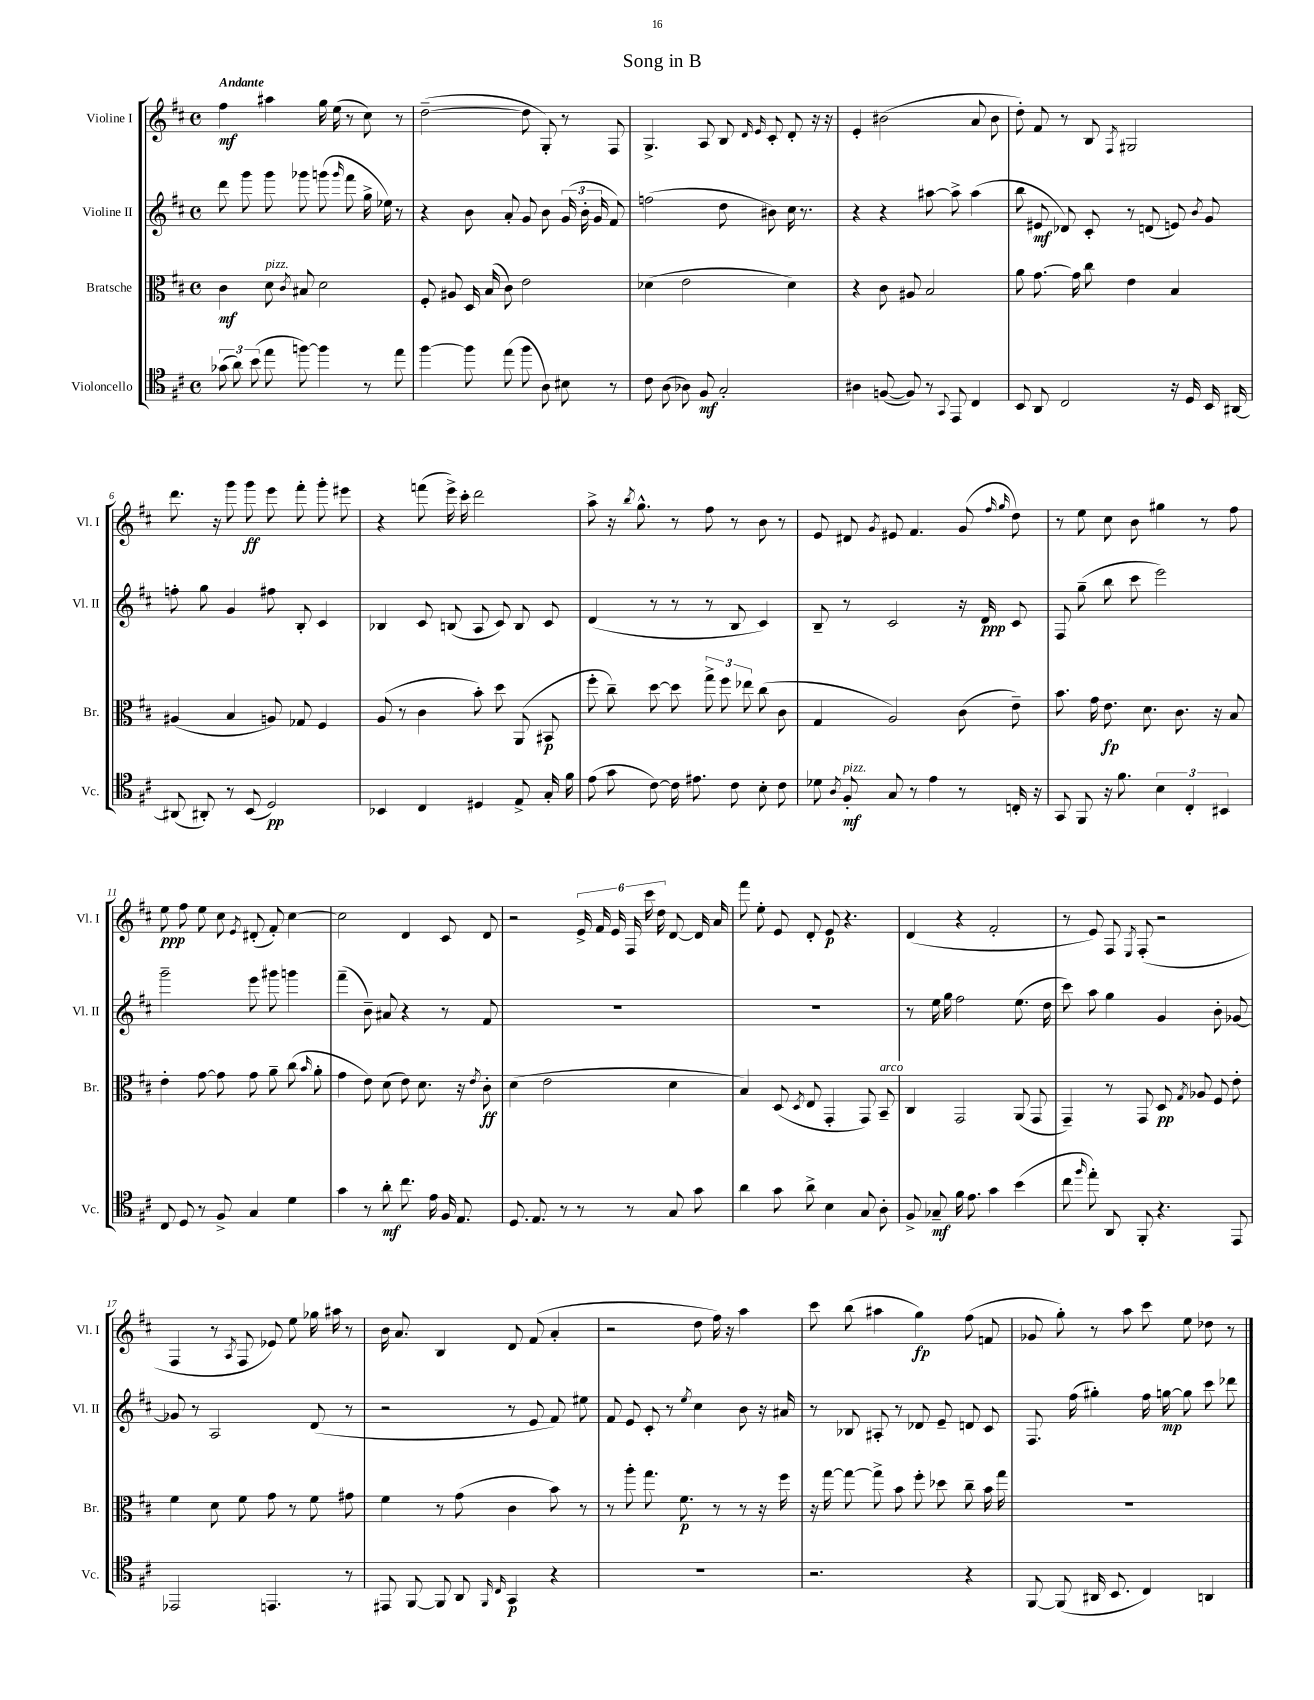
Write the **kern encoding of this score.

**kern	**dynam	**kern	**dynam	**kern	**dynam	**kern	**dynam
*part4	*part4	*part3	*part3	*part2	*part2	*part1	*part1
*staff4	*staff4	*staff3	*staff3	*staff2	*staff2	*staff1	*staff1
*I"Violoncello	*	*I"Bratsche	*	*I"Violine II	*	*I"Violine I	*
*I'Vc.	*	*I'Br.	*	*I'Vl. II	*	*I'Vl. I	*
*clefC4	*	*clefC3	*	*clefG2	*	*clefG2	*
*k[f#c#]	*	*k[f#c#]	*	*k[f#c#]	*	*k[f#c#]	*
*M4/4	*	*M4/4	*	*M4/4	*	*M4/4	*
*met(c)	*	*met(c)	*	*met(c)	*	*met(c)	*
=1	=1	=1	=1	=1	=1	=1	=1
!	!	!	!	!	!	!LO:TX:a:B:t=Andante	!
(12g-X\	.	4c#\	mf	8ddd\	.	4ff#\	mf
12a\)	.	.	.	.	.	.	.
.	.	.	.	8ggg\	.	.	.
(12b\	.	.	.	.	.	.	.
!	!	!LO:TX:a:i:t=pizz.	!	!	!	!	!
8ee\	.	8d\	.	8ggg\	.	4aa#X\	.
.	.	8qc#/	.	.	.	.	.
[8ffn\)	.	8B#X/	.	8ggg-X\	.	.	.
4ff\]	.	2d\	.	(8gggn\	.	16gg\	.
.	.	.	.	.	.	(16ee\	.
.	.	.	.	16qqggg/	.	.	.
.	.	.	.	8fff#\	.	8r	.
8r	.	.	.	16gg^\	.	8cc#\)	.
.	.	.	.	16ee-X\)	.	.	.
8ee\	.	.	.	8r	.	8r	.
=2	=2	=2	=2	=2	=2	=2	=2
[4ff#\	.	8F#'/	.	4r	.	([2dd~\	.
.	.	8A#X/	.	.	.	.	.
8ff#\]	.	16D/	.	8b\	.	.	.
.	.	(16B/	.	.	.	.	.
(8ee\	.	8c#\)	.	8a'/	.	.	.
8ff#\	.	2e\	.	8g/	.	8dd\]	.
8A\)	.	.	.	8b\	.	8G'/)	.
8B#X\	.	.	.	(24g/	.	8r	.
.	.	.	.	24b'\	.	.	.
.	.	.	.	24g/	.	.	.
8r	.	.	.	8f#/)	.	8F#/	.
=3	=3	=3	=3	=3	=3	=3	=3
8c#\	.	(4d-X\	.	(2ffn\	.	4.G^/	.
(8A\	.	.	.	.	.	.	.
8A-X\)	.	2e\	.	.	.	.	.
8F#/	mf	.	.	.	.	8A/	.
2G'/	.	.	.	8dd\	.	8B/	.
.	.	.	.	.	.	16qqd/	.
.	.	.	.	.	.	16qqe/	.
.	.	.	.	8b#X\)	.	8c#'/	.
.	.	4d-\)	.	16cc#\	.	8d'/	.
.	.	.	.	8.r	.	.	.
.	.	.	.	.	.	16r	.
.	.	.	.	.	.	16r	.
=4	=4	=4	=4	=4	=4	=4	=4
4A#X\	.	4r	.	4r	.	4e'/	.
([8Fn/	.	8c#\	.	4r	.	(2b#X\	.
8F/])	.	8A#X/	.	.	.	.	.
8r	.	2B/	.	[8aa#X\	.	.	.
8qqGG/	.	.	.	.	.	.	.
8EE/	.	.	.	8aa#^\]	.	.	.
4C#/	.	.	.	(4aa#\	.	8a/	.
.	.	.	.	.	.	8b#\	.
=5	=5	=5	=5	=5	=5	=5	=5
8BB/	.	8a\	.	8bb\	.	8dd'\)	.
8AA/	.	[8.g\	.	8e#X/	mf	8f#/	.
2C#/	.	.	.	8d-X/)	.	8r	.
.	.	16g\]	.	.	.	.	.
.	.	8cc#\	.	8c#'/	.	8B/	.
.	.	.	.	.	.	8qF#/	.
.	.	4e\	.	8r	.	2G#X/	.
.	.	.	.	(8dn/	.	.	.
16r	.	4B/	.	8en/)	.	.	.
16D/	.	.	.	.	.	.	.
.	.	.	.	8qb/	.	.	.
16BB/	.	.	.	8g/	.	.	.
[16AA#X/	.	.	.	.	.	.	.
!!LO:LB:g=z
=6	=6	=6	=6	=6	=6	=6	=6
(8AA#X/]	.	(4A#X/	.	8ffn'\	.	8.ddd\	.
8AA#X'/)	.	.	.	8gg\	.	.	.
.	.	.	.	.	.	16r	.
8r	.	4B/	.	4g/	.	8ggg\	.
(8BB/	.	.	.	.	.	8ggg\	ff
2D/)	pp	8An/)	.	8ff#X\	.	8eee\	.
.	.	8G-X/	.	8B'/	.	8fff#'\	.
.	.	4F#/	.	4c#/	.	8ggg'\	.
.	.	.	.	.	.	8eee#X\	.
=7	=7	=7	=7	=7	=7	=7	=7
4BB-X/	.	(8A/	.	4B-X/	.	4r	.
.	.	8r	.	.	.	.	.
4C#/	.	4c#\	.	8c#/	.	(8fffn\	.
.	.	.	.	(8Bn/	.	16eee^\)	.
.	.	.	.	.	.	16ccc#'\	.
4D#X/	.	8b'\)	.	8A/	.	2ddd\	.
.	.	8dd\	.	8c#/)	.	.	.
8E^/	.	(8AA/	.	8B/	.	.	.
16G'/	.	8BB#X/	p	8c#/	.	.	.
16f#\	.	.	.	.	.	.	.
=8	=8	=8	=8	=8	=8	=8	=8
(8e\	.	8ff#'\	.	(4d/	.	8aa^\	.
8g\	.	8cc#~\)	.	.	.	16r	.
.	.	.	.	.	.	8qbb/	.
.	.	.	.	.	.	8.gg^^\	.
[8c#\)	.	[8dd\	.	8r	.	.	.
16c#\]	.	8dd\]	.	8r	.	8r	.
8.e#X\	.	.	.	.	.	.	.
.	.	12gg^\	.	8r	.	8ff#\	.
.	.	12ff#\	.	.	.	.	.
8c#\	.	.	.	8B/	.	8r	.
.	.	12ee-X\	.	.	.	.	.
8B'\	.	(8cc#\	.	4c#/)	.	8b\	.
8c#\	.	8c#\	.	.	.	8r	.
=9	=9	=9	=9	=9	=9	=9	=9
8d-X\	.	4G/	.	8B~/	.	8e/	.
8qA/	.	.	.	.	.	.	.
!LO:TX:a:i:t=pizz.	!	!	!	!	!	!	!
8F#'/	mf	.	.	8r	.	8d#X/	.
.	.	.	.	.	.	8qg/	.
8G/	.	2A/)	.	2c#/	.	8e#X/	.
8r	.	.	.	.	.	4.f#/	.
4e\	.	.	.	.	.	.	.
8r	.	(8c#\	.	16r	.	(8g/	.
.	.	.	.	16d/	ppp	.	.
.	.	.	.	.	.	16qqff#/	.
.	.	.	.	.	.	16qqgg/	.
16Cn'/	.	8e~\)	.	8c#/	.	8dd\)	.
16r	.	.	.	.	.	.	.
=10	=10	=10	=10	=10	=10	=10	=10
8GG/	.	8.b\	.	8F#/	.	8r	.
8FF#/	.	.	.	(8gg~\	.	8ee\	.
.	.	16g\	.	.	.	.	.
16r	.	8.e\	fp	8bb\	.	8cc#\	.
8.f#\	.	.	.	.	.	.	.
.	.	.	.	8ccc#\	.	8b\	.
.	.	8.d\	.	.	.	.	.
6B\	.	.	.	2eee\)	.	4gg#X\	.
.	.	8.c#\	.	.	.	.	.
6C#'/	.	.	.	.	.	.	.
.	.	.	.	.	.	8r	.
.	.	16r	.	.	.	.	.
6BB#X/	.	.	.	.	.	.	.
.	.	8B/	.	.	.	8ff#\	.
!!LO:LB:g=z
=11	=11	=11	=11	=11	=11	=11	=11
8C#/	.	4e'\	.	2ggg~\	.	8ee\	ppp
8D/	.	.	.	.	.	8ff#\	.
8r	.	[8g\	.	.	.	8ee\	.
8F#^/	.	8g\]	.	.	.	8cc#\	.
.	.	.	.	.	.	8qe/	.
4G/	.	8g\	.	8eee\	.	(8d#X'/	.
.	.	8a~\	.	8ggg#X\	.	8f#'/)	.
4d\	.	(8cc#\	.	4gggn\	.	[4cc#\	.
.	.	16qqb/	.	.	.	.	.
.	.	8a'\	.	.	.	.	.
=12	=12	=12	=12	=12	=12	=12	=12
4g\	.	4g\	.	(4fff#~\	.	2cc#\]	.
8r	.	8e\)	.	8b~\)	.	.	.
8a'\	mf	(8d\	.	8a#X/	.	.	.
8.cc#\	.	8e\)	.	4r	.	4d/	.
.	.	8.d\	.	.	.	.	.
16e\	.	.	.	.	.	.	.
16F#/	.	.	.	8r	.	8c#/	.
8.E/	.	16r	.	.	.	.	.
.	.	8qe/	.	.	.	.	.
.	.	8c#'\	ff	8f#/	.	8d/	.
=13	=13	=13	=13	=13	=13	=13	=13
8.D/	.	(4d\	.	1r	.	2r	.
8.E/	.	.	.	.	.	.	.
.	.	2e\	.	.	.	.	.
8r	.	.	.	.	.	.	.
8r	.	.	.	.	.	24e^/	.
.	.	.	.	.	.	24f#/	.
.	.	.	.	.	.	24e/	.
8r	.	.	.	.	.	24F#/	.
.	.	.	.	.	.	24ccc#\	.
.	.	.	.	.	.	24dd\	.
8G/	.	4d\	.	.	.	[8d/	.
8g\	.	.	.	.	.	16d/]	.
.	.	.	.	.	.	16a/	.
=14	=14	=14	=14	=14	=14	=14	=14
4a\	.	4B/)	.	1r	.	8fff#\	.
.	.	.	.	.	.	8ee'\	.
8g\	.	(8D/	.	.	.	8e/	.
.	.	8qD/	.	.	.	.	.
8a^\	.	8E/	.	.	.	8d'/	.
4B\	.	4GG'/	.	.	.	8e/	p
.	.	.	.	.	.	4.r	.
8G/	.	8GG/)	.	.	.	.	.
!	!	!LO:TX:a:i:t=arco	!	!	!	!	!
8A'\	.	8BB~/	.	.	.	.	.
=15	=15	=15	=15	=15	=15	=15	=15
8F#^/	.	4C#/	.	8r	.	(4d/	.
8G-X~/	mf	.	.	16ee\	.	.	.
.	.	.	.	16gg\	.	.	.
16f#\	.	2GG/	.	2ff#\	.	4r	.
8.e\	.	.	.	.	.	.	.
4g\	.	.	.	.	.	2f#'/	.
(4b\	.	(8AA/	.	(8.ee\	.	.	.
.	.	8GG/	.	.	.	.	.
.	.	.	.	16dd\	.	.	.
=16	=16	=16	=16	=16	=16	=16	=16
8cc#\	.	4GG~/)	.	8ccc#\)	.	8r	.
16qqff#/	.	.	.	.	.	.	.
8ee'\)	.	.	.	8aa\	.	8e/)	.
8AA/	.	8r	.	4gg\	.	8F#/	.
.	.	.	.	.	.	8qE/	.
8FF#'/	.	8GG/	.	.	.	(8F#'/	.
4.r	.	8D/	pp	4g/	.	2r	.
.	.	8qG/	.	.	.	.	.
.	.	8A-X/	.	.	.	.	.
.	.	8F#/	.	8b'\	.	.	.
8EE/	.	8e'\	.	[8g-X/	.	.	.
!!LO:LB:g=z
=17	=17	=17	=17	=17	=17	=17	=17
2EE-X/	.	4f#\	.	8g-X/]	.	4F#/	.
.	.	.	.	8r	.	.	.
.	.	8d\	.	2A/	.	8r	.
.	.	.	.	.	.	8qA/	.
.	.	8f#\	.	.	.	8F#/	.
4.EEn/	.	8g\	.	.	.	8e-X/)	.
.	.	8r	.	.	.	8ee\	.
.	.	8f#\	.	(8d/	.	16gg-X\	.
.	.	.	.	.	.	16aa#X\	.
8r	.	8g#X\	.	8r	.	8r	.
=18	=18	=18	=18	=18	=18	=18	=18
8EE#X/	.	4f#\	.	2r	.	16b\	.
.	.	.	.	.	.	8.a/	.
[8FF#/	.	.	.	.	.	.	.
8FF#/]	.	8r	.	.	.	4B/	.
8AA/	.	(8g\	.	.	.	.	.
16qqFF#/	.	.	.	.	.	.	.
16qqC#/	.	.	.	.	.	.	.
4GG/	p	4c#\	.	8r	.	8d/	.
.	.	.	.	8e/	.	(8f#/	.
4r	.	8b\)	.	8f#/)	.	4a'/	.
.	.	8r	.	8ee#X\	.	.	.
=19	=19	=19	=19	=19	=19	=19	=19
1r	.	8r	.	8f#/	.	2r	.
.	.	8aa'\	.	8e/	.	.	.
.	.	8.gg\	.	8c#'/	.	.	.
.	.	.	.	8r	.	.	.
.	.	8.f#\	p	.	.	.	.
.	.	.	.	8qee/	.	.	.
.	.	.	.	4cc#\	.	8dd\	.
.	.	8r	.	.	.	16ff#\)	.
.	.	.	.	.	.	16r	.
.	.	8r	.	8b\	.	4aa\	.
.	.	16r	.	16r	.	.	.
.	.	16ff#\	.	16a#X/	.	.	.
=20	=20	=20	=20	=20	=20	=20	=20
2.r	.	16r	.	8r	.	8ccc#\	.
.	.	[16gg\	.	.	.	.	.
.	.	8gg\_	.	8B-X/	.	(8bb\	.
.	.	8gg^\]	.	8A#X'/	.	4aa#X\	.
.	.	8b\	.	8r	.	.	.
.	.	8ff#'\	.	8d-X/	.	4gg\)	fp
.	.	8dd-X\	.	8e~/	.	.	.
4r	.	8cc#~\	.	8dn/	.	(8ff#\	.
.	.	16b\	.	8c#/	.	8fn/	.
.	.	16gg\	.	.	.	.	.
=21	=21	=21	=21	=21	=21	=21	=21
[8FF#/	.	1r	.	8.F#/	.	8g-X/	.
(8FF#/]	.	.	.	.	.	8gg'\)	.
.	.	.	.	(16ff#\	.	.	.
16AA#X/	.	.	.	4gg#X'\)	.	8r	.
8.BB/	.	.	.	.	.	.	.
.	.	.	.	.	.	8aa\	.
4C#/)	.	.	.	16ff#\	.	8ccc#\	.
.	.	.	.	[16ggn\	mp	.	.
.	.	.	.	8gg\]	.	8ee\	.
4AAn/	.	.	.	8ccc#\	.	8dd-X\	.
.	.	.	.	8ddd-X\	.	8r	.
==	==	==	==	==	==	==	==
*-	*-	*-	*-	*-	*-	*-	*-
